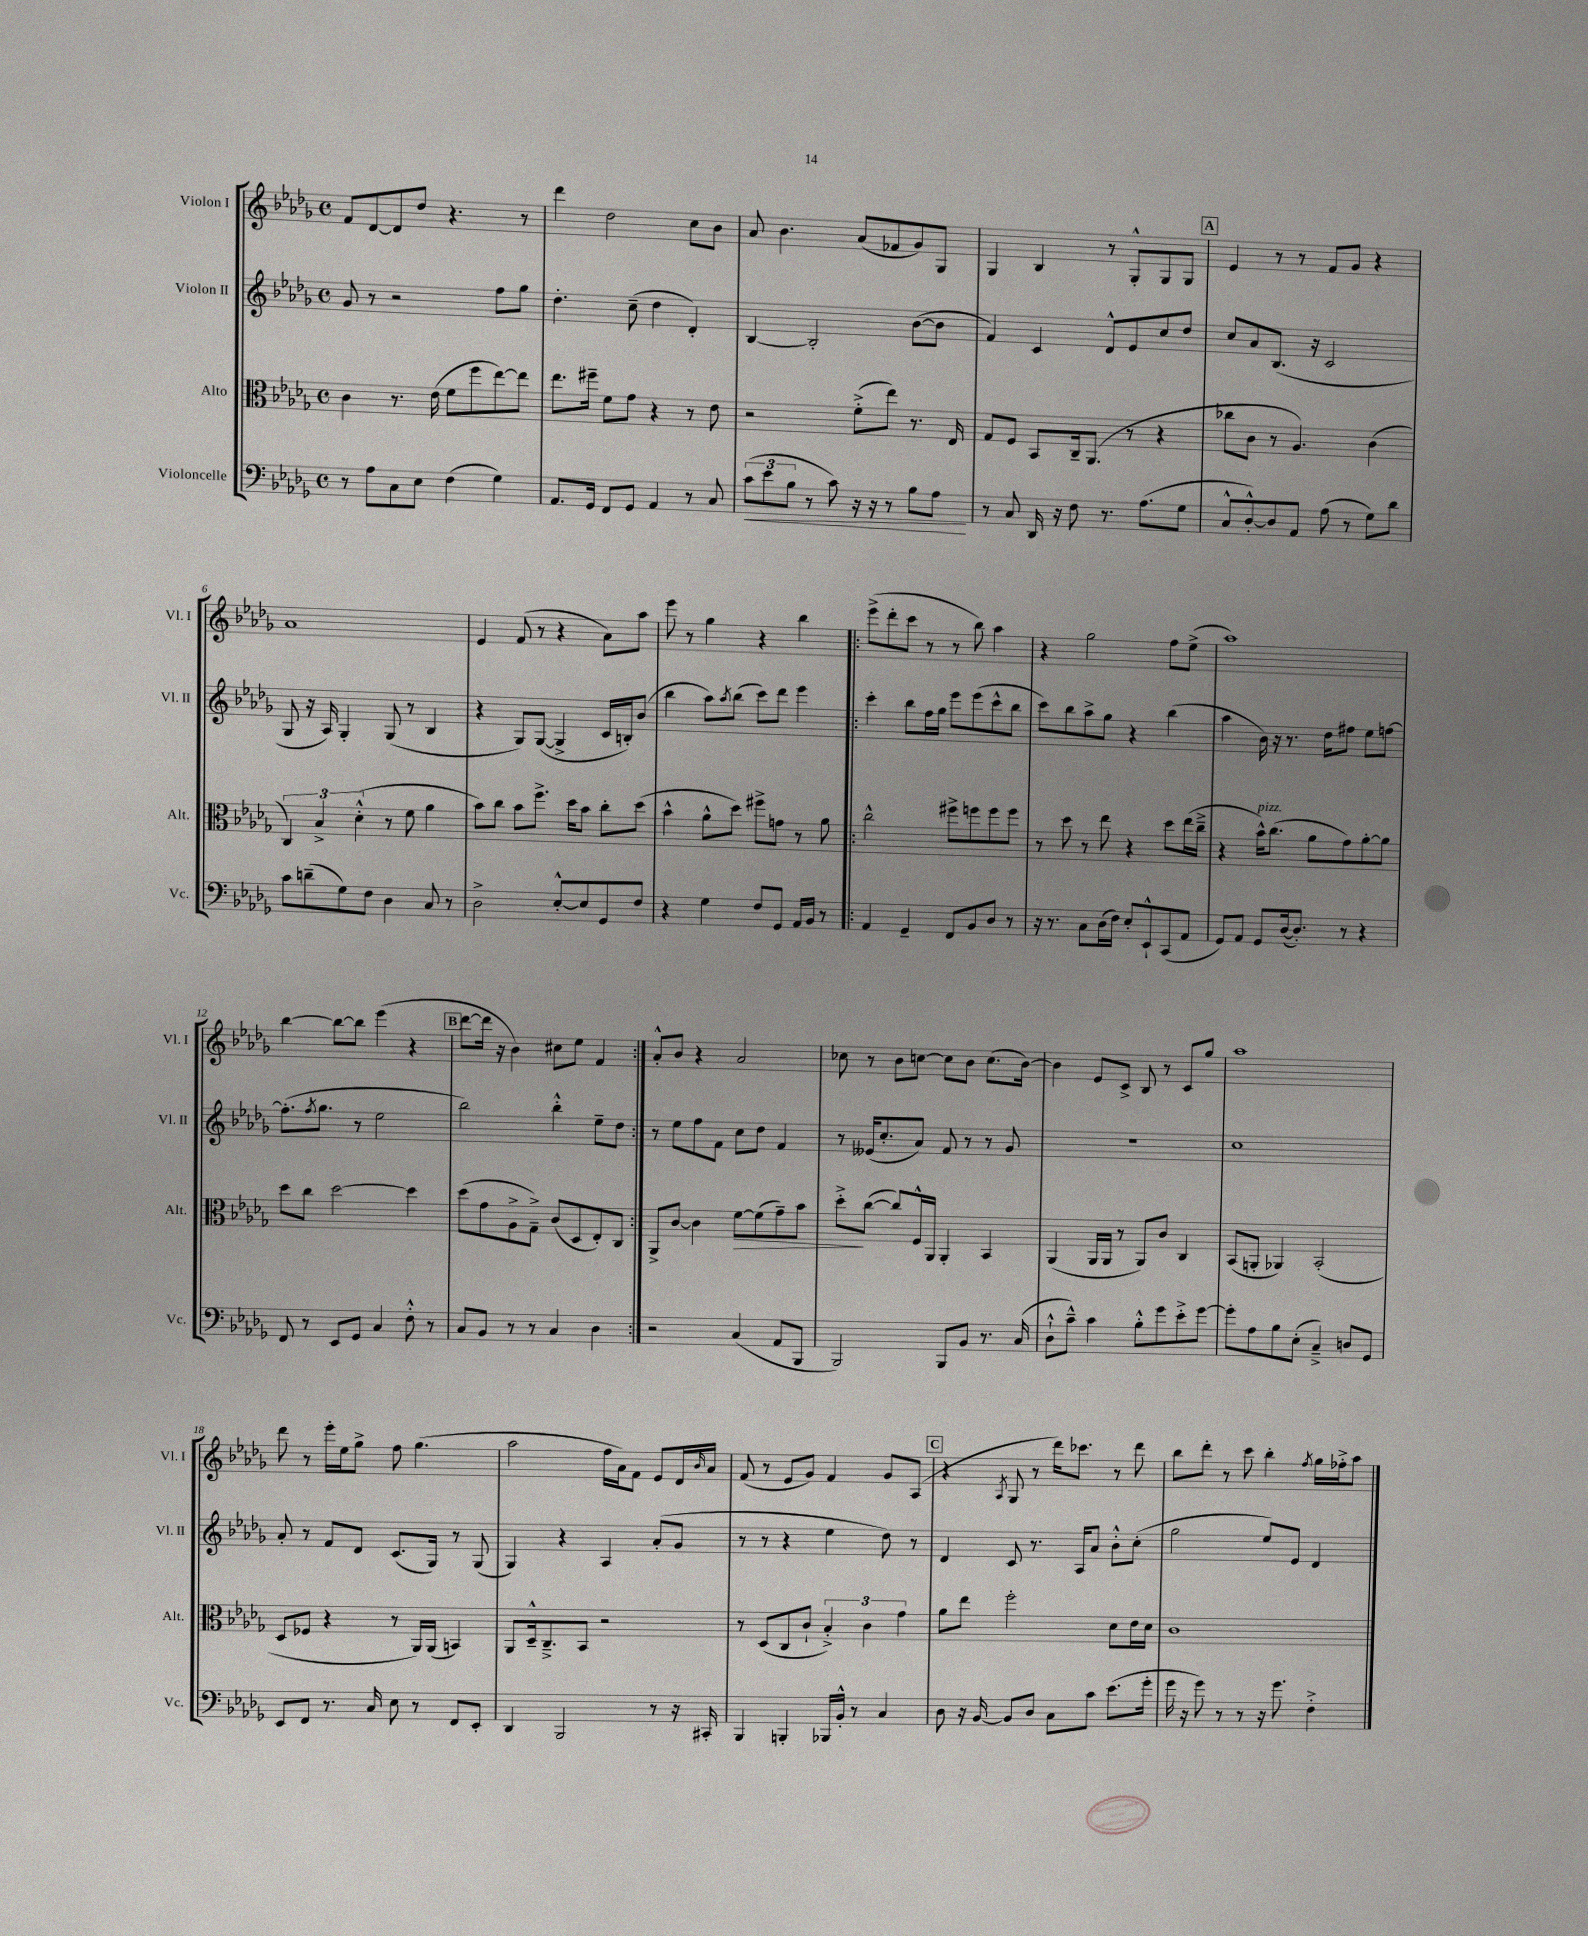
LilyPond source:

<<
\new StaffGroup <<
\new Staff = "s0" \with { instrumentName = "Violon I" shortInstrumentName = "Vl. I" } {
    \clef treble \key des \major \defaultTimeSignature \time 4/4
    f'8 des'8~ des'8 des''8 r4. r8 |
    des'''4 des''2 c''8 bes'8 |
    aes'8 bes'4. aes'8( fes'8 ges'8) ges8 |
    ges4 bes4 r8 ges8-.-^ ges8 ges8 |
    \mark \markup { \box "A" } ees'4 r8 r8 f'8 ges'8 r4 |
    aes'1 |
    ees'4 f'8( r8 r4 aes'8) aes''8 |
    ees'''8 r8 ges''4 r4 bes''4 |
    \repeat volta 2 { ees'''8->( des'''8-. c'''8 r8 r8 bes''8) aes''4 |
    r4 ges''2 f''8 ees''8->( |
    aes''1) |
    bes''4~ bes''8~ bes''8 ees'''4( r4 |
    \mark \markup { \box "B" } des'''8~ des'''16 r16 bes'4) cis''8 ees''8 f'4 | }
    aes'8-.-^ bes'8 r4 aes'2 |
    ces''8 r8 bes'8 c''8~ c''8 bes'8 c''8.( bes'16~) |
    bes'4 ees'8 c'8-> bes8 r8 c'8 ges''8 |
    aes''1 |
    des'''8 r8 ees'''16-. ees''16 ges''8-> f''8 ges''4.( |
    aes''2 f''16 aes'16) f'8 ees'8 des'16 \grace { bes'16 } aes'16 |
    f'8( r8 ees'8 ges'8) f'4 ges'8 aes8( |
    \mark \markup { \box "C" } r4 \acciaccatura { aes8 } ges8 r8 des'''16) ces'''8. r8 des'''8 |
    bes''8 des'''8-. r8 c'''8 bes''4-. \acciaccatura { f''8 } ges''16 fes''16-.-> aes''8 \bar "|." |
}
\new Staff = "s1" \with { instrumentName = "Violon II" shortInstrumentName = "Vl. II" } {
    \clef treble \key des \major \defaultTimeSignature \time 4/4
    ges'8 r8 r2 f''8 ges''8 |
    des''4.-. c''8--( des''4 des'4-.) |
    bes4~ bes2-. bes'8~( bes'8 |
    f'4) c'4 des'8-^ ees'8 c''8 des''8 |
    \mark \markup { \box "A" } c''8 aes'8 bes8.( r16 c'2 |
    ges8 r16 aes16) ges4-. ges8( r8 bes4 |
    r4 ges8) ges8~( ges4-> c'16 b16-.) bes'8( |
    bes''4 aes''8) \acciaccatura { aes''8 } bes''8( c'''8) des'''8 ees'''4 |
    \repeat volta 2 { c'''4-. bes''8 f''16 ges''16 ees'''8 ees'''8( c'''8-^ bes''8 |
    c'''8) bes''8 aes''8-> ges''8 r4 bes''4( |
    aes''4 bes'16) r16 r8. des''16 fis''8 ees''8 f''8~ |
    f''8.-.( \acciaccatura { f''8 } ges''8. r8 ees''2 |
    \mark \markup { \box "B" } bes''2) bes''4-.-^ ees''8-- des''8 | }
    r8 ees''8 f''8 f'8 c''8 des''8 f'4 |
    r8 eeses'16( c''8.-. aes'8) f'8 r8 r8 ges'8 |
    R1 |
    c''1 |
    aes'8-. r8 f'8 des'8 c'8.( ges16) r8 ges8( |
    ges4) r4 aes4 aes'8-.( ges'8 |
    r8 r8 r4 ees''4 des''8) r8 |
    \mark \markup { \box "C" } des'4 c'8 r8. aes16 aes'8 bes'8-.-^ c''8-.( |
    ges''2 ees''8) ees'8 des'4 \bar "|." |
}
\new Staff = "s2" \with { instrumentName = "Alto" shortInstrumentName = "Alt." } {
    \clef alto \key des \major \defaultTimeSignature \time 4/4
    c'4 r8. ees'16( f'8 f''8 ees''8~) ees''8 |
    ees''8. fis''16-- f'8 ges'8 r4 r8 ees'8 |
    r2 f'8-.->( ees''8) r8. ees16 |
    ges8 f8 bes,8 c16-- aes,8.( r8 r4 |
    \mark \markup { \box "A" } ces''8 c'8 r8 aes4.) c'4( |
    \tuplet 3/2 { c4) bes4-> des'4-.-^( } r8 f'8 aes'4 |
    bes'8) c''8 bes'8 f''8.-> des''16 bes'8 c''8-. des''8( |
    bes'4-^ aes'8-^ des''8) fis''8-> g'8 r8 aes'8 |
    \repeat volta 2 { c''2-^ fis''8-> f''8 f''8 f''8 |
    r8 des''8 r8 ees''8 r4 des''8 ees''16( c''16---> |
    r4 bes'16-^^\markup { \italic "pizz." }) c''8.( aes'8 ges'8) aes'8~-. aes'8 |
    des''8 c''8 des''2~ des''4 |
    \mark \markup { \box "B" } des''8( ges'8 aes8-> ges8--->) c'8( des8 ees8-.) c8 | }
    aes,8-> c'8~ c'4 f'8~\> f'8( ges'8--) bes'8 |
    des''8-.->\! c''8~( c''8) f16-^ aes,16 aes,4-. bes,4 |
    aes,4( aes,16 aes,16 r8 aes,8) c'8 c4 |
    bes,8( a,8-. aes,4) bes,2-.( |
    des8 fes8 r4 r8 aes,16) aes,16( b,4) |
    aes,8 des16---^ c8.---> bes,8 r2 |
    r8 des8( c8 c'8-! \tuplet 3/2 { bes4-.->) c'4 ges'4 } |
    \mark \markup { \box "C" } aes'8 ees''8 f''2-. des'8 ees'16 des'16 |
    c'1 \bar "|." |
}
\new Staff = "s3" \with { instrumentName = "Violoncelle" shortInstrumentName = "Vc." } {
    \clef bass \key des \major \defaultTimeSignature \time 4/4
    r8 aes8 c8 ees8 f4( ges4) |
    aes,8. ges,16 f,8 ges,8 aes,4 r8 c8 |
    \tuplet 3/2 { c'8\<( ees'8 bes8 } r8 c'8) r16 r16 r8 bes8 aes8\! |
    r8 c8 des,16 r16 f8 r8. aes8.( ges8 |
    \mark \markup { \box "A" } c8-^ des8~-.-^) des8 aes,8 aes8( r8 ges8) des'8 |
    c'8 d'8--( ges8) f8 des4 c8 r8 |
    des2-> ees8~-.-^ ees8 ges,8 f8 |
    r4 ges4 f8 ges,8 aes,16 bes,16 r8 |
    \repeat volta 2 { aes,4 ges,4-- f,8 bes,8 des8 r8 |
    r16 r8. c8 des16( f16) ees8-. ees,8-!-^ c,8( aes,8 |
    ges,8) aes,8 ges,8 des16~( des8.-.) r8 r4 |
    f,8 r8 ees,8 ges,8 c4 f8-.-^ r8 |
    \mark \markup { \box "B" } c8 bes,8 r8 r8 c4 des4 | }
    r2 c4( aes,8 bes,,8 |
    bes,,2) bes,,8 bes,8 r8. c16( |
    des8-!-^ c'8---^) c'4 bes8-.-^ ges'8 ees'8-.-> ges'8~ |
    ges'8-. aes8 bes8 ees8-.( c4--->) d8 ges,8 |
    ees,8 f,8 r8. c16 ees8 r8 f,8 ees,8-. |
    des,4 bes,,2 r8 r16 cis,16-. |
    bes,,4 b,,4-. bes,,16 bes,16-.-^ r8 c4 |
    \mark \markup { \box "C" } des8 r16 bes,16~ bes,8 des8 c8 c'8 ees'8.( ges'16-. |
    ges'16 r16 ges'8) r8 r8 r16 ges'8. f4-.-> \bar "|." |
}
>>
>>
